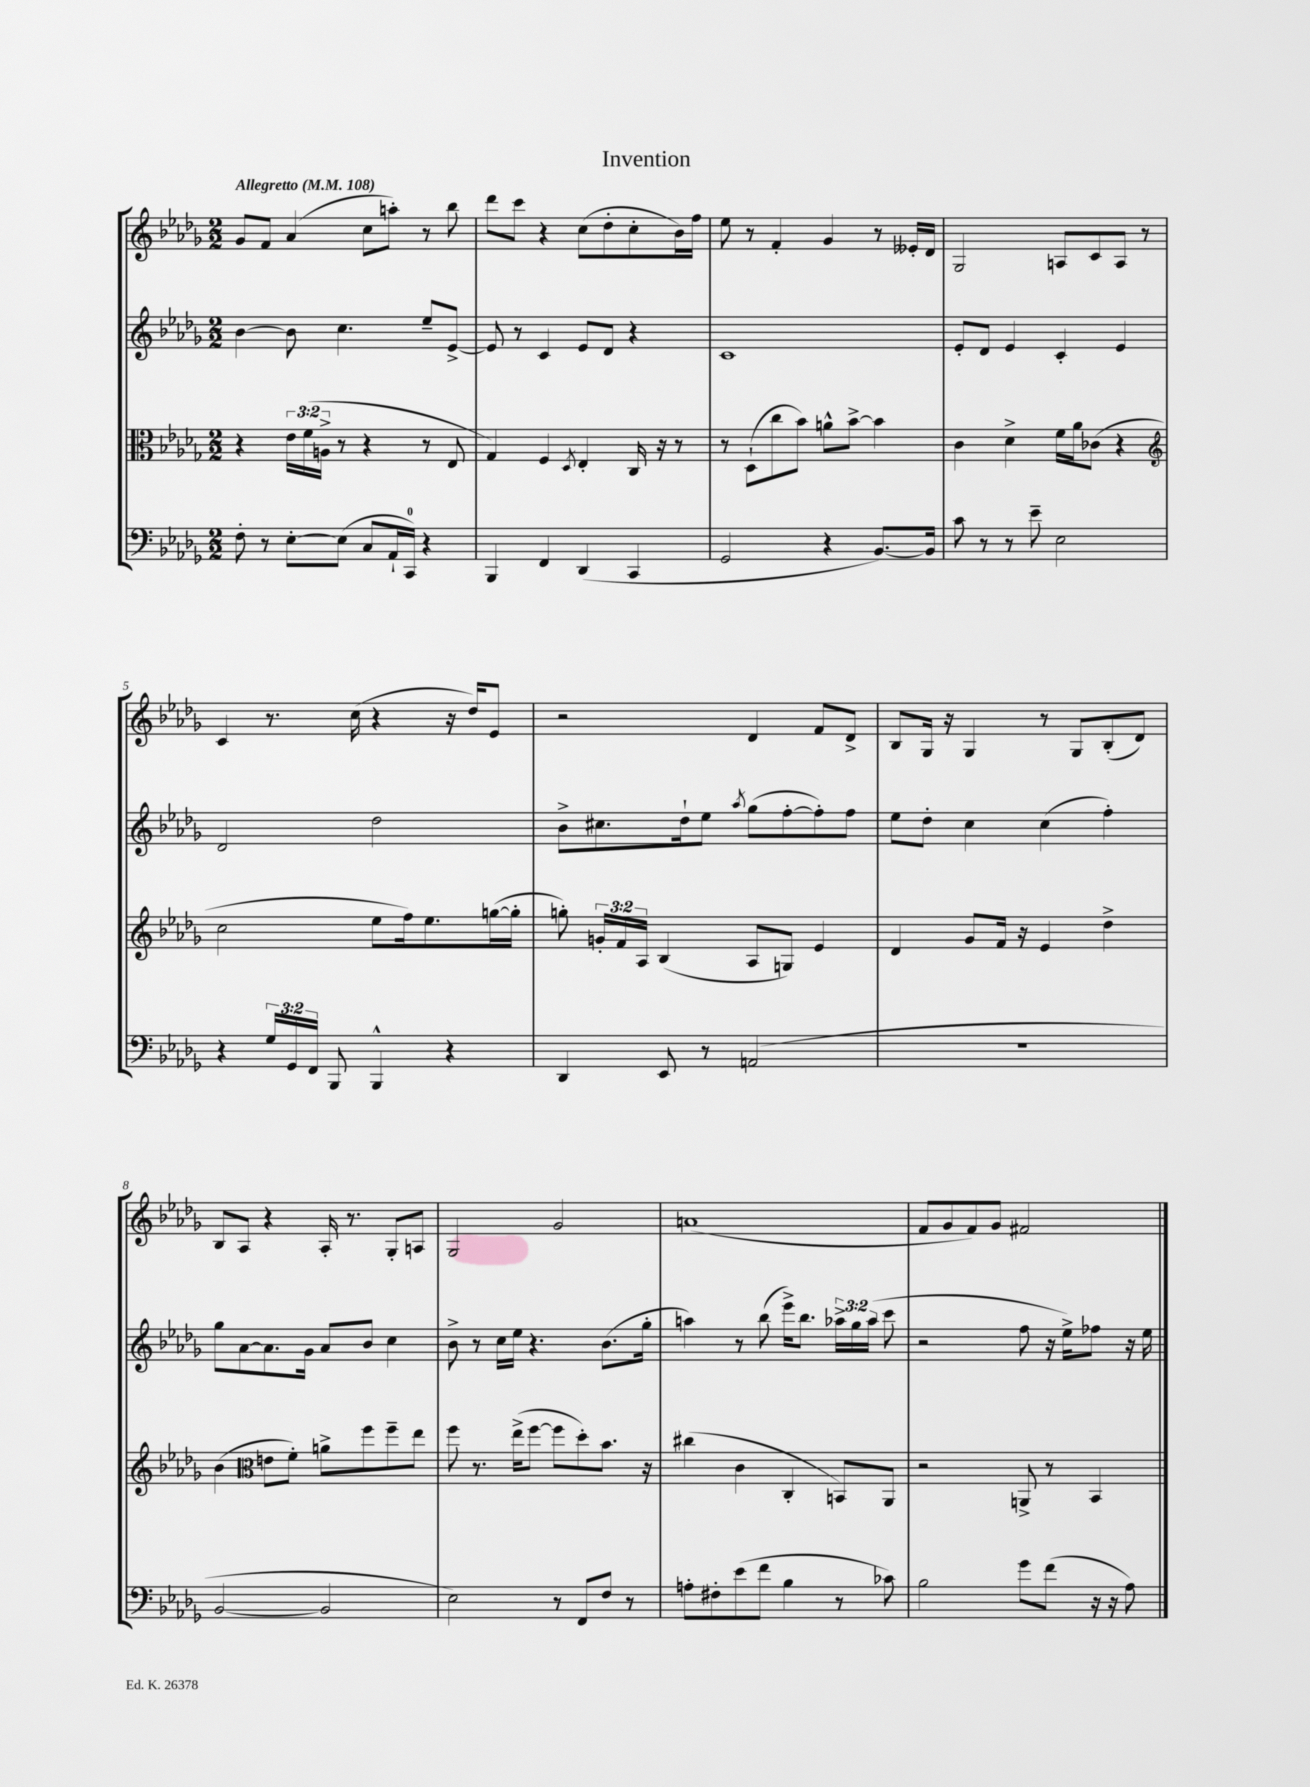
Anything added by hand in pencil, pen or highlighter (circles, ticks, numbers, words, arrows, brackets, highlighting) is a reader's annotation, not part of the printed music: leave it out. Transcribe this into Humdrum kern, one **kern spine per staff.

**kern	**kern	**kern	**kern
*staff4	*staff3	*staff2	*staff1
*clefF4	*clefC3	*clefG2	*clefG2
*k[b-e-a-d-g-]	*k[b-e-a-d-g-]	*k[b-e-a-d-g-]	*k[b-e-a-d-g-]
*M2/2	*M2/2	*M2/2	*M2/2
*MM108	*MM108	*MM108	*MM108
8F'	4r	[4b-	8g-
8r	.	.	8f
[8E-'	24e-	8b-]	(4a-
.	(24f	.	.
.	24A^	.	.
(8E-]	8r	4.cc	.
8C	4r	.	8cc
16AA-`	.	.	8aa')
16CC)	.	.	.
4r	8r	8ee-~	8r
.	8E-	[8e-^	8bb-
=	=	=	=
4BBB-	4G-)	8e-]	8ddd-
.	.	8r	8ccc
4FF	4F	4c	4r
.	8qD-	.	.
(4DD-	4E-'	8e-	(8cc
.	.	8d-	8dd-'
4CC	16C	4r	8cc'
.	16r	.	.
.	8r	.	16b-)
.	.	.	16ff
=	=	=	=
2GG-	8r	1c	8ee-
.	(8D-`	.	8r
.	8cc	.	4f'
.	8b-)	.	.
4r	8a^^	.	4g-
.	[8b-^	.	.
[8.BB-)	4b-]	.	8r
.	.	.	16e--'
16BB-]	.	.	16d-
=	=	=	=
8c	4c	8e-'	2G-
8r	.	8d-	.
8r	4d-^	4e-	.
8e-~	.	.	.
2E-	16f	4c'	8A
.	16a-	.	.
.	(8c-	.	8c
.	4r	4e-	8A
.	.	.	8r
=	=	=	=
*	*clefG2	*	*
4r	2cc	2d-	4c
24G-	.	.	8.r
24GG-	.	.	.
24FF	.	.	.
8BBB-	.	.	.
.	.	.	(16cc
4BBB-^^	8ee-	2dd-	4r
.	16ff)	.	.
.	8.ee-	.	.
4r	.	.	16r
.	.	.	16dd-)
.	([16gg	.	8e-
.	16gg']	.	.
=	=	=	=
4DD-	8gg')	8b-^	2r
.	24g'	8.cc#	.
.	24f	.	.
.	24A-	.	.
8EE-	(4B-	.	.
.	.	16dd-`	.
8r	.	8ee-	.
.	.	8qaa-	.
(2AA	8A-	(8gg-	4d-
.	8G)	[8ff'	.
.	4e-	8ff'])	8f
.	.	8ff	8d-^
=	=	=	=
1r	4d-	8ee-	8B-
.	.	8dd-'	16G-
.	.	.	16r
.	8g-	4cc	4G-
.	16f	.	.
.	16r	.	.
.	4e-	(4cc	8r
.	.	.	8G-
.	4dd-^	4ff')	(8B-'
.	.	.	8d-)
=	=	=	=
[2BB-	(4b-	8gg-	8B-
.	.	[8a-	8A-
*	*clefC3	*	*
.	8e	8.a-]	4r
.	8f')	.	.
.	.	16g-	.
2BB-]	8a^	8a-	16A-'
.	.	.	8.r
.	8ff	8b-	.
.	8ff~	4cc	8G-'
.	8ee-	.	8A
=	=	=	=
2E-)	8ff	8b-^	2G-
.	8.r	8r	.
.	.	16cc	.
.	(16ee-^	16ee-	.
.	[8ff	4.r	.
8r	8ff]	.	2g-
8FF	8dd-')	.	.
8F	8.b-	(8.b-	.
8r	.	.	.
.	16r	16gg-'	.
=	=	=	=
8A'	(4cc#	4aa)	(1a
8F#'	.	.	.
(8e-	4c	8r	.
8f	.	(8bb-	.
4B-	4C'	16eee-^)	.
.	.	8.bb-	.
8r	8BB)	24aa-^	.
.	.	24gg-	.
.	.	(24aa-	.
8c-)	8AA-	8ccc	.
=	=	=	=
2B-	2r	2r	8f
.	.	.	8g-
.	.	.	8f)
.	.	.	8g-
8g-	8AA^	8ff	2f#
(8f	8r	16r	.
.	.	16ee-^)	.
16r	4BB-	8ff-	.
16r	.	.	.
8A-)	.	16r	.
.	.	16ee-	.
==	==	==	==
*-	*-	*-	*-
